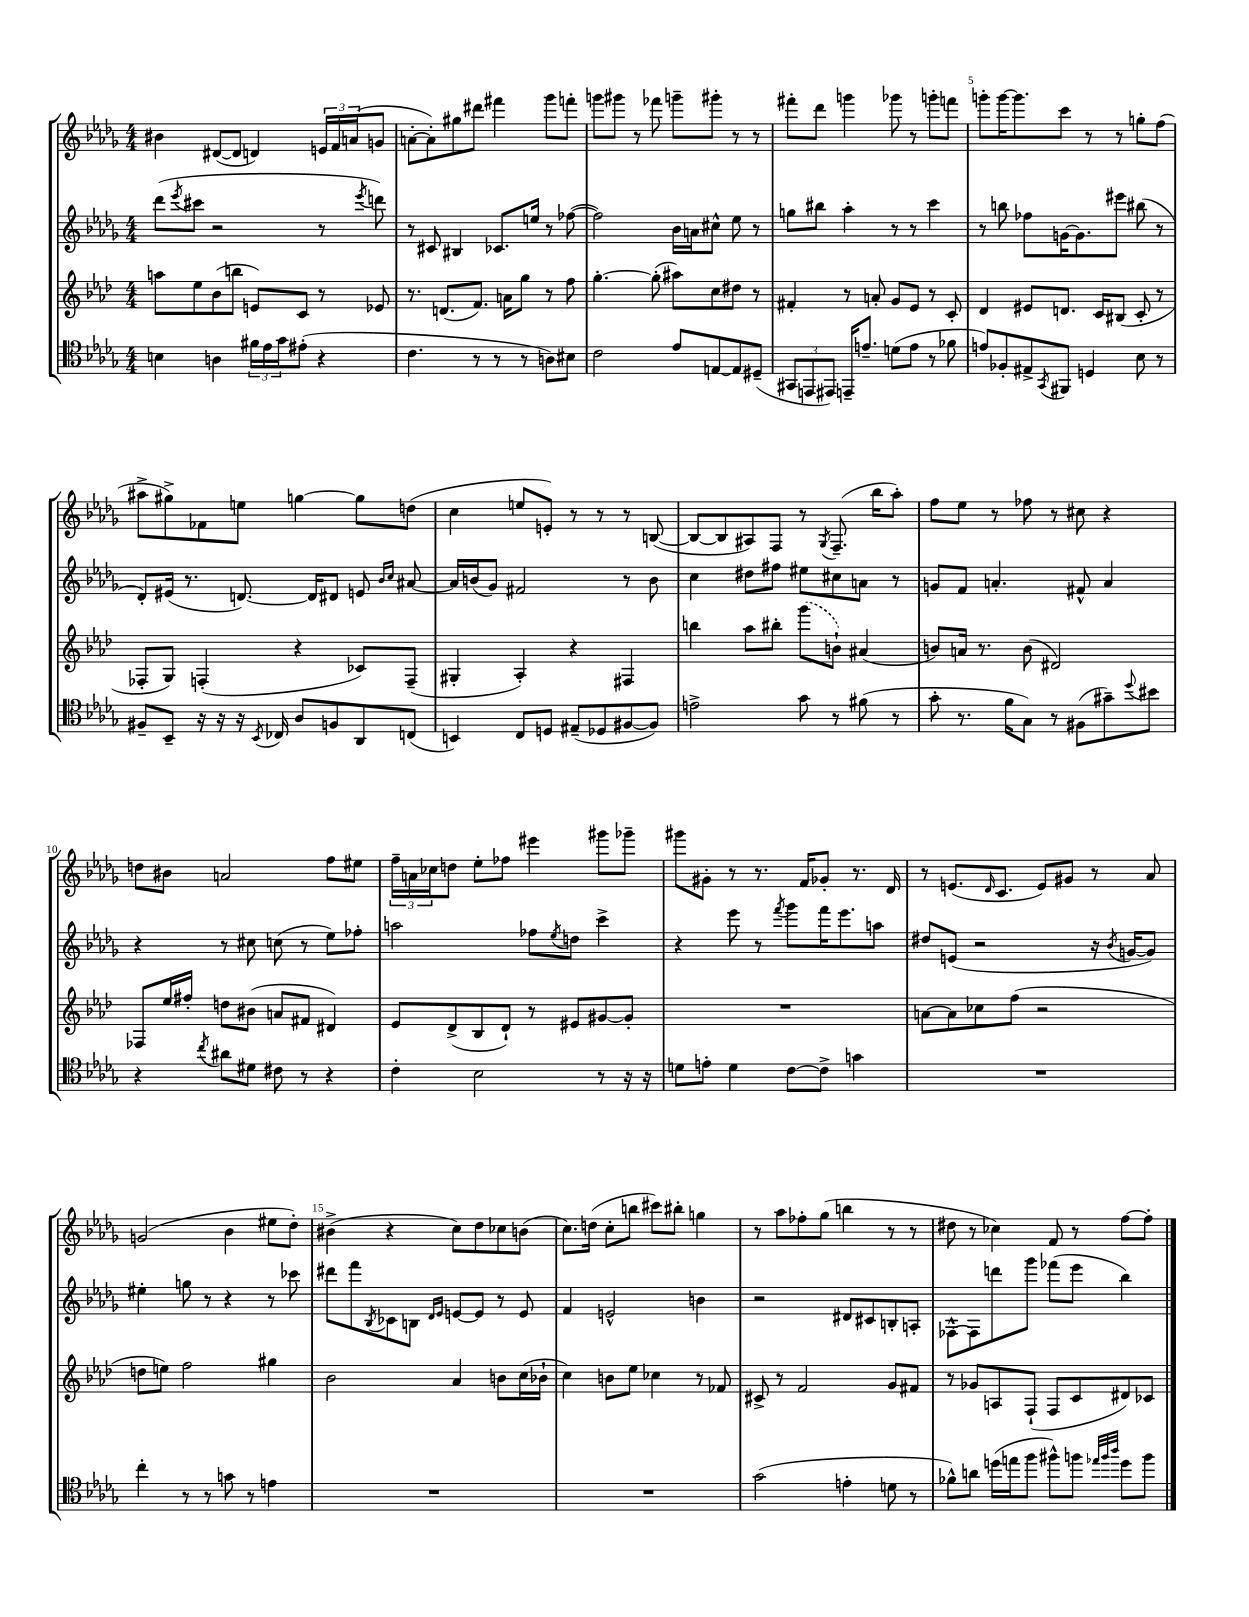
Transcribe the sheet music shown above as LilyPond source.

<<
\new StaffGroup <<
\new Staff = "s0" {
    \clef treble \key des \major \numericTimeSignature \time 4/4
    bis'4 dis'8~( dis'8 d'4) \tuplet 3/2 { e'16 f'16 a'16( } g'8 |
    a'8~-. a'8-.) gis''8 dis'''8 fis'''4 ges'''8 f'''8-. |
    g'''8 gis'''8 r8 fes'''8 g'''8-- gis'''8-. r8 r8 |
    fis'''8-. des'''8 g'''4 ges'''8 r8 g'''8-. f'''8 |
    g'''8-. g'''16~ g'''8. c'''8 r8 r8 g''8-. f''8( |
    ais''8-> gis''8->) fes'8 e''8 g''4~ g''8 d''8( |
    c''4 e''8 e'8-.) r8 r8 r8 b8~( |
    b8~ b8 ais8) f8 r8 \acciaccatura { ges8 } f8.--( bes''16 aes''8-.) |
    f''8 ees''8 r8 fes''8 r8 cis''8 r4 |
    d''8 bis'8 a'2 f''8 eis''8 |
    \tuplet 3/2 { f''16-- a'16 ces''16 } d''8 ees''8-. fes''8 eis'''4 gis'''8 ges'''8-- |
    gis'''8 gis'8-. r8 r8. f'16 ges'8-. r8. des'16 |
    r8 e'8.( \grace { des'16 } c'8. e'8) gis'8 r8 aes'8 |
    g'2( bes'4 eis''8 des''8-.) |
    bis'4->( r4 c''8) des''8 ces''8 b'8( |
    c''8.) d''16( c''8-. b''8 cis'''8) bis''8-. g''4 |
    r8 aes''8 fes''8-. ges''8( b''4 r8 r8 |
    dis''8 r8 ces''4) f'8 r8 f''8~ f''8-. \bar "|." |
}
\new Staff = "s1" {
    \clef treble \key des \major \numericTimeSignature \time 4/4
    des'''8( \acciaccatura { ees'''8 } cis'''8 r2 r8 \acciaccatura { ees'''8 } d'''8) |
    r8 cis'8 bis4 ces'8. e''16 r8 fes''8~( |
    fes''2) bes'16 a'16 cis''8-^ ees''8 r8 |
    g''8 bis''8 aes''4-. r8 r8 c'''4 |
    r8 b''8 fes''8 g'16~ g'8. eis'''8 bis''8( r8 |
    des'8-.) eis'16( r8. d'8.~) d'16 dis'8 e'8 \grace { bes'16 c''16 } ais'8~ |
    ais'16 b'16( ges'8) fis'2 r8 b'8 |
    c''4 dis''8 fis''8 eis''8 cis''8 a'8 r8 |
    g'8 f'8 a'4.-. fis'8-^ a'4 |
    r4 r8 cis''8 c''8( r8 ees''8) fes''8-. |
    a''2 fes''8 \acciaccatura { ees''8 } d''8 c'''4-> |
    r4 ees'''8 r8 \acciaccatura { f'''8 } ges'''8 f'''16 ees'''8. a''8 |
    dis''8 e'8( r2 r16 \acciaccatura { bes'8 } g'16~ g'8) |
    eis''4-. g''8 r8 r4 r8 ces'''8 |
    dis'''8 f'''8 \acciaccatura { bes8 } ces'8 b8 \grace { des'16 ees'16 } e'8~ e'8 r8 e'8 |
    f'4 e'2-^ b'4 |
    r2 dis'8 cis'8 b8-. a8-. |
    fes8~-^ fes8 d'''8 ges'''8 fes'''8( ees'''8 bes''4) \bar "|." |
}
\new Staff = "s2" {
    \clef treble \key aes \major \numericTimeSignature \time 4/4
    a''8 ees''8 bes'8( b''8 e'8) c'8 r8 ees'8 |
    r8. d'8.( f'8.) a'16 g''8 r8 f''8 |
    g''4.~-. g''8-.( ais''8) c''8 dis''8 r8 |
    fis'4-. r8 a'8-. g'8 ees'8 r8 c'8-. |
    des'4 eis'8 d'8. c'16 bis8( c'8-. r8 |
    fes8-. g8) f4-.( r4 ces'8) f8--( |
    gis4-. aes4-.) r4 fis4 |
    b''4 aes''8 bis''8-. \once \slurDashed g'''8( b'8-!) ais'4( |
    b'8) a'16 r8. b'8( dis'2) |
    fes8 ees''16 fis''16-. d''8 bis'8( a'8 fis'8 dis'4) |
    ees'8 des'8->( bes8 des'8-!) r8 eis'8 gis'8~ gis'8-. |
    R1 |
    a'8~ a'8 ces''8 f''8( r2 |
    d''8 e''8) f''2 gis''4 |
    bes'2 aes'4 b'8 c''16( bes'16-! |
    c''4) b'8 ees''8 ces''4 r8 fes'8 |
    cis'8-> r8 f'2 g'8 fis'8 |
    r8 ges'8 a8 f8-!( f8 c'8 dis'8) ces'8 \bar "|." |
}
\new Staff = "s3" {
    \clef tenor \key des \major \numericTimeSignature \time 4/4
    b4 a4 \tuplet 3/2 { fis'16 ees'16 ges'16 } eis'8-.( r4 |
    c'4. r8 r8 r8 a8) bis8 |
    c'2 ees'8 e8~ e8 dis8--( |
    \tuplet 3/2 { gis,8 e,8 eis,8) } e,16-- e'8.-- d'8( e'8 r8 fes'8 |
    e'8) fes8-. eis8-> \acciaccatura { ges,8 } fis,8 d4 bes8 r8 |
    fis8-- bes,8-- r16 r16 r16 \acciaccatura { bes,8 } ces16 aes8 f8 aes,8 c8( |
    b,4) c8 d8 eis8--( des8 fis8~ fis8) |
    e'2-> ges'8 r8 fis'8( r8 |
    ges'8-. r8. f'16 ges8) r8 fis8( gis'8--) \appoggiatura { des''8 } bis'8 |
    r4 \acciaccatura { c''8 } ais'8 dis'8 cis'8 r8 r4 |
    c'4-. bes2 r8 r16 r16 |
    d'8 e'8-. d'4 c'8~ c'8-> g'4 |
    R1 |
    c''4-. r8 r8 g'8 r8 e'4 |
    R1 |
    R1 |
    ges'2( e'4-. d'8 r8 |
    fes'8-^) a'8 d''16( e''16 f''8 fis''8-^) f''8 \grace { ees''32 f''32 aes''32 } d''8 f''8 \bar "|." |
}
>>
>>
\layout { \context { \Score \override BarNumber.break-visibility = ##(#f #t #t) barNumberVisibility = #(every-nth-bar-number-visible 5) } }
